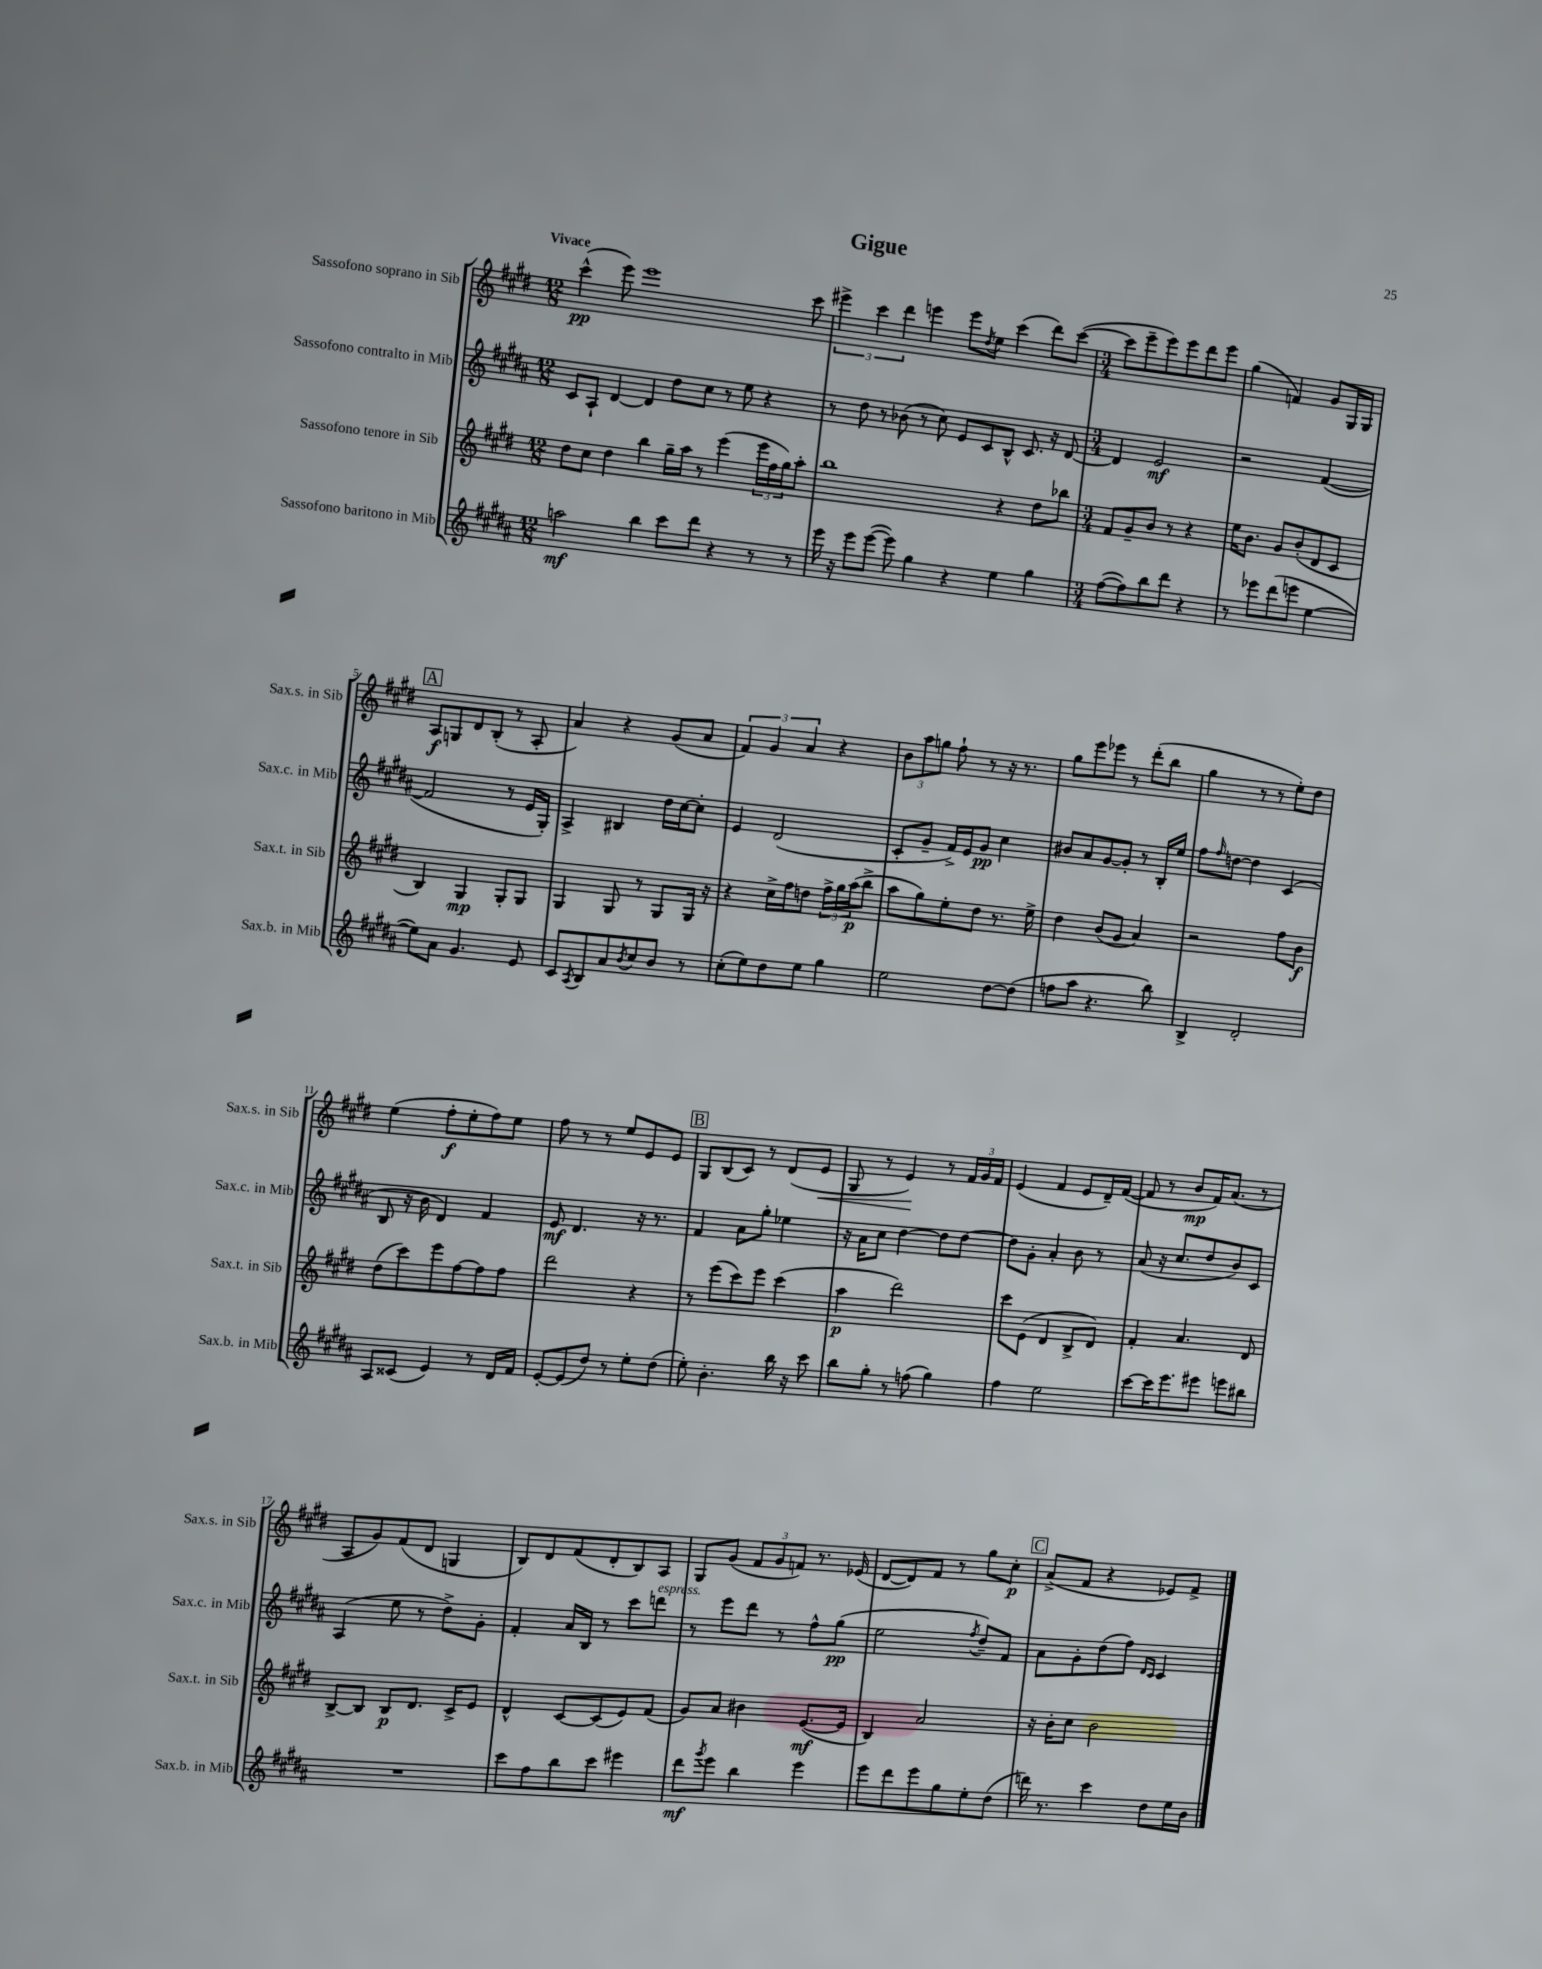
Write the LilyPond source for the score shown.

\header { title = "Gigue" }
<<
\new StaffGroup <<
\new Staff = "s0" \with { instrumentName = "Sassofono soprano in Sib" shortInstrumentName = "Sax.s. in Sib" } {
    \clef treble \key e \major \numericTimeSignature \time 12/8 \tempo "Vivace"
    cis'''4-^\pp( e'''8) e'''1 cis'''8 |
    \tuplet 3/2 { eis'''4-> cis'''4 dis'''4 } e'''4 e'''8 \acciaccatura { dis''8 } e''8 cis'''4( dis'''8) cis'''8~( |
    \numericTimeSignature \time 3/4 cis'''8 e'''8-- e'''8) e'''8 dis'''8 e'''8 |
    gis''4( f'4) gis'8 gis16 gis16 |
    \mark \markup { \box "A" } a8\f g8 dis'8 b8-.( r8 a8-. |
    a'4) r4 gis'8( a'8 |
    \tuplet 3/2 { fis'4) gis'4 a'4 } r4 |
    \tuplet 3/2 { b'8 a''8 g''8 } fis''8-! r8 r16 r8. |
    gis''8 e'''8 ees'''8 r8 dis'''8-.( b''8 |
    gis''4 r8 r8 e''8-.) dis''8 |
    e''4( fis''8-.\f e''8-. fis''8) e''8 |
    fis''8 r8 r8 e''8 e'8 e'8 |
    \mark \markup { \box "B" } gis8 b8( cis'8) r8 dis'8( e'8\< |
    gis8 r8 e'4\!) r8 \tuplet 3/2 { fis'16 gis'16 fis'16 } |
    e'4( fis'4 e'8 dis'16--) fis'16~( |
    fis'8 r8 b'8\mp fis'16) a'8.( r8 |
    a8 gis'8) fis'8( dis'8 g4 |
    b8) dis'8 fis'8( dis'8-. b8) a8 |
    gis8 gis'8( \tuplet 3/2 { fis'8 gis'8 f'8) } r8. ees'16( |
    dis'8~ dis'8) fis'8 r8 gis''8 cis''8-.\p |
    \mark \markup { \box "C" } a'8->( fis'8 r4 ees'8) fis'8-> \bar "|." |
}
\new Staff = "s1" \with { instrumentName = "Sassofono contralto in Mib" shortInstrumentName = "Sax.c. in Mib" } {
    \clef treble \key b \major \numericTimeSignature \time 12/8
    cis'8 ais8-! dis'4~ dis'4 dis''8 cis''8 r8 e''8 r4 |
    r8 dis''8 r8 bes'8( r8 cis''8) e'8 cis'8 b8-^ cis'8. r16 dis'8~ |
    \numericTimeSignature \time 3/4 dis'4 e'2\mf |
    r2 fis'4~( |
    \mark \markup { \box "A" } fis'2 r8 e'16 gis16-.) |
    ais4-> bis4 dis''16 cis''16~ cis''8-. |
    e'4 dis'2( |
    cis'8-. gis'8-- fis'16->) e'16 gis'8\pp cis''4 |
    bis'8 ais'8 gis'8~ gis'8-. r8 b16-. e''16 |
    fis''8 \grace { fis''16 } d''8~ d''4 cis'4( |
    b8 r16 b'16 dis'4) fis'4 |
    e'8\mf dis'4. r16 r8. |
    \mark \markup { \box "B" } fis'4 ais'8 gis''8-. ees''4 |
    r16 ais'16 cis''8 dis''4~ dis''8 dis''8~ |
    dis''8 gis'8-. ais'4-. b'8 r8 |
    ais'8( r16 cis''8. dis''8 b'8) cis'8 |
    ais4( e''8 r8 dis''8->) gis'8-. |
    fis'4-. ais'16 b16 r8 cis'''8 d'''8^\markup { \italic "espress." } |
    r8 e'''8 dis'''8 r8 fis''8-^ gis''8\pp( |
    e''2 \acciaccatura { fis''8 } dis''8--) fis'8 |
    \mark \markup { \box "C" } ais'8 gis'8-. dis''8( fis''8) \grace { dis'16 cis'16 } cis'4 \bar "|." |
}
\new Staff = "s2" \with { instrumentName = "Sassofono tenore in Sib" shortInstrumentName = "Sax.t. in Sib" } {
    \clef treble \key e \major \numericTimeSignature \time 12/8
    dis''8 cis''8 dis''4 b''4 gis''16-- a''16 r8 e'''4( \tuplet 3/2 { e'''16 fis''16 gis''16) } a''8-. |
    b''1 r4 dis''8 bes''8 |
    \numericTimeSignature \time 3/4 fis'8 gis'8-- b'8 r8 r4 |
    e''16 b'8. gis'8 b'8-.( dis'8 cis'8 |
    \mark \markup { \box "A" } b4) gis4\mp gis8-. gis8 |
    gis4 gis8 r8 gis8 gis16 r16 |
    r4 cis''16-> fis''16 d''8 \tuplet 3/2 { fis''16-> gis''16 a''16\p( } b''8-> |
    a''8 gis''8) e''8-. dis''8 r8. e''16-> |
    dis''4 b'8( gis'8 a'4) |
    r2 fis''8 b'8\f |
    dis''8( cis'''8) e'''8 fis''8~ fis''8 fis''8 |
    dis'''2 r4 |
    \mark \markup { \box "B" } r8 e'''8( cis'''8) e'''8 cis'''4( |
    a''4\p dis'''2) |
    cis'''8 e'8( dis'4 b8-> dis'8) |
    fis'4-. a'4. dis'8 |
    b8~-> b8 b8\p dis'8. cis'16-> e'8 |
    dis'4-^ cis'8~ cis'8( e'8) fis'8( |
    gis'8) a'8 bis'4 e'8.~\mf( e'16 |
    b4) a'2 |
    \mark \markup { \box "C" } r16 b'16-. cis''8 b'2 \bar "|." |
}
\new Staff = "s3" \with { instrumentName = "Sassofono baritono in Mib" shortInstrumentName = "Sax.b. in Mib" } {
    \clef treble \key b \major \numericTimeSignature \time 12/8
    a''2\mf b''4 cis'''8 dis'''8 r4 r8 r8 |
    e'''16 r16 e'''8 e'''8~( e'''8) gis''4 r4 e''4 gis''4 |
    \numericTimeSignature \time 3/4 fis''8~( fis''8) b''8 dis'''8 r4 |
    r8 ees'''8 dis'''8( e'''8 e''4~ |
    \mark \markup { \box "A" } e''8) ais'8 gis'4. e'8 |
    cis'8 \acciaccatura { ais8 } b8 ais'8 \acciaccatura { b'8 } cis''8 b'8 r8 |
    cis''8-.( e''8) dis''8 e''8 gis''4 |
    e''2 dis''8~ dis''8( |
    f''8 ais''8 r4. b''8) |
    b4-> dis'2-. |
    ais8 cisis'8( e'4) r8 dis'16 fis'16 |
    e'8~-. e'8( dis''8) r8 e''8-. dis''8( |
    \mark \markup { \box "B" } e''8-.) b'4.-. b''16 r16 cis'''8 |
    b''8 gis''8-. r8 f''8( gis''4) |
    fis''4 e''2 |
    cis'''8~ cis'''16 e'''8. eis'''8 e'''8 bis''8 |
    R2. |
    cis'''8 fis''8 b''8 cis'''8 eis'''4 |
    dis'''8\mf \acciaccatura { gis'''8 } e'''8 b''4 e'''4 |
    e'''8 dis'''8 e'''8 gis''8 e''8-. dis''8( |
    \mark \markup { \box "C" } d'''16) r8. cis'''4 dis''8 e''16 b'16 \bar "|." |
}
>>
>>
